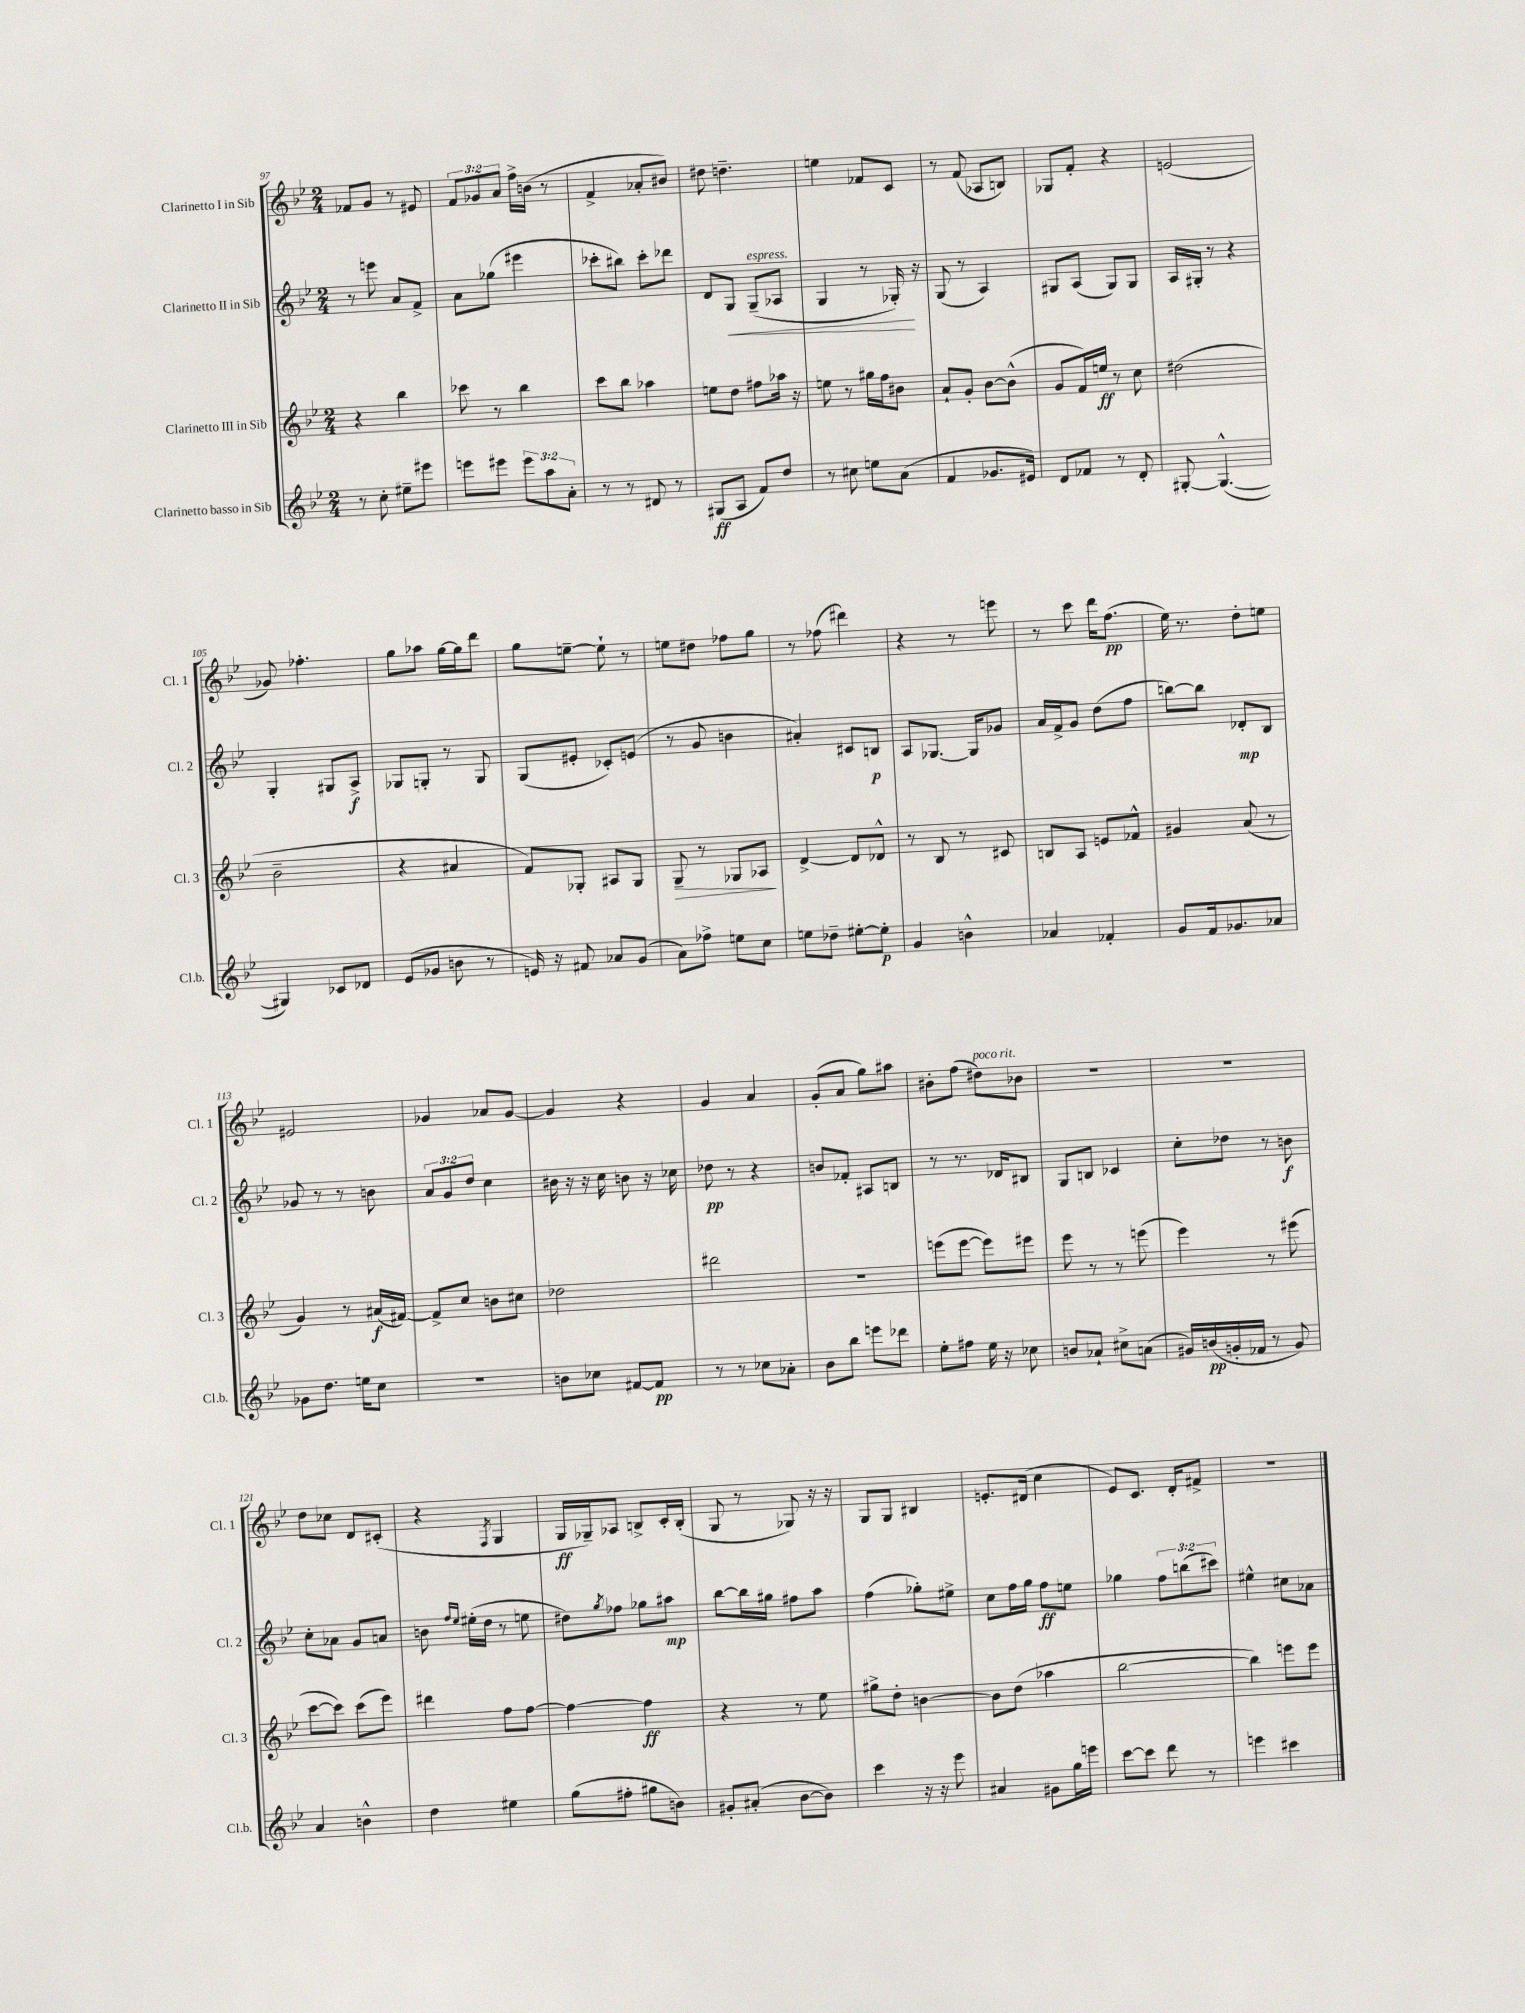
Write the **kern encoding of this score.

**kern	**dynam	**kern	**dynam	**kern	**dynam	**kern	**dynam
*part4	*part4	*part3	*part3	*part2	*part2	*part1	*part1
*staff4	*staff4	*staff3	*staff3	*staff2	*staff2	*staff1	*staff1
*I"Clarinetto basso in Sib	*	*I"Clarinetto III in Sib	*	*I"Clarinetto II in Sib	*	*I"Clarinetto I in Sib	*
*I'Cl.b.	*	*I'Cl. 3	*	*I'Cl. 2	*	*I'Cl. 1	*
*clefG2	*	*clefG2	*	*clefG2	*	*clefG2	*
*k[b-e-]	*	*k[b-e-]	*	*k[b-e-]	*	*k[b-e-]	*
*M2/4	*	*M2/4	*	*M2/4	*	*M2/4	*
=97	=97	=97	=97	=97	=97	=97	=97
8r	.	4r	.	8r	.	8f-X/L	.
8cc'\	.	.	.	8eeen\	.	8g/J	.
8ee#X~\L	.	4bb-\	.	8a/L	.	8r	.
8eee#X\J	.	.	.	8f^/J	.	8e#X/	.
=98	=98	=98	=98	=98	=98	=98	=98
8eeen\L	.	8ccc-X\	.	8a\L	.	12f/L	.
.	.	.	.	.	.	12g-X/	.
8eee#X\J	.	8r	.	(8gg-X\J	.	.	.
.	.	.	.	.	.	12a/J	.
12eee#\L	.	4bb-\	.	4eee#X\	.	16ff^\LL	.
.	.	.	.	.	.	(16bn\JJ	.
12aa\	.	.	.	.	.	.	.
.	.	.	.	.	.	8r	.
12a'\J	.	.	.	.	.	.	.
=99	=99	=99	=99	=99	=99	=99	=99
8r	.	8ccc\L	.	8ccc-X'\L	.	4f^/	.
8r	.	8bb-\J	.	8bb#X\J)	.	.	.
8d#X/	.	4aa-X\	.	8ccc-'\L	.	8a-X'/L	.
8r	.	.	.	8ddd-X\J	.	8b#X/J)	.
=100	=100	=100	=100	=100	=100	=100	=100
(8G#X/L	ff	8een\L	.	8d/L	.	8dd#X\	.
!	!	!	!	!	!LO:HP:b	!	!
8A/J	.	8dd\J	.	8G/J	<	4.ddn~\	.
!	!	!	!	!LO:TX:a:i:t=espress.	!	!	!
8f/L)	.	8ff#X\L	.	(8G~/L	.	.	.
8dd/J	.	16aa-X\Jk	.	8A-X/J	.	.	.
.	.	16r	.	.	.	.	.
=101	=101	=101	=101	=101	=101	=101	=101
8r	.	8een\	.	4G/	.	4een\	.
8cc#X\	.	8r	.	.	.	.	.
8een\L	.	16gg#X\LL	.	8r	.	8f-X/L	.
.	.	16ff\J	.	.	.	.	.
(8a\J	.	8b#X\J	.	16G-X'/)	.	8c/J	.
.	.	.	.	16r	[	.	.
=102	=102	=102	=102	=102	=102	=102	=102
4f/	.	8a`/L	.	(8G/	.	8r	.
.	.	8g'/J	.	8r	.	(8f/	.
8.g-X/L	.	[8b-\L	.	4A/)	.	8A-X/L	.
.	.	(8b-^^\J]	.	.	.	8Bn/J)	.
16e#X/Jk)	.	.	.	.	.	.	.
=103	=103	=103	=103	=103	=103	=103	=103
8d/L	.	8g/L	.	8G#X/L	.	8G-X/L	.
8f-X/J	.	16f/L)	.	(8A/J	.	8f'/J	.
.	.	16een/JJ	ff	.	.	.	.
8r	.	8r	.	8G#/L)	.	4r	.
8d'/	.	8cc\	.	8G#/J	.	.	.
=104	=104	=104	=104	=104	=104	=104	=104
[8G#X'/	.	(2dd#X\	.	16A/LL	.	(2en/	.
.	.	.	.	16G#X'/JJ	.	.	.
(4.G#^^/_	.	.	.	8r	.	.	.
.	.	.	.	4r	.	.	.
!!LO:LB:g=z
=105	=105	=105	=105	=105	=105	=105	=105
4G#X/])	.	2b-~\	.	4G'/	.	8g-X/)	.
.	.	.	.	.	.	4.ff-X'\	.
8c-X/L	.	.	.	8G#X/L	.	.	.
8d-X/J	.	.	.	8A^/J	f	.	.
=106	=106	=106	=106	=106	=106	=106	=106
(8e-/L	.	4r	.	8G-X/L	.	8gg\L	.
8g-X/J	.	.	.	8Gn'/J	.	8aa-X\J	.
8bn\	.	4a#X/	.	8r	.	[16gg\LL	.
.	.	.	.	.	.	16gg\J]	.
8r	.	.	.	8G/	.	8ddd\J	.
=107	=107	=107	=107	=107	=107	=107	=107
16en/)	.	8f/L)	.	(8G/L	.	8gg\L	.
16r	.	.	.	.	.	.	.
8f#X/	.	8G-X'/J	.	8e#X'/J	.	[8een~\J	.
8a-X/L	.	8A#X/L	.	8c-X'/L)	.	8ee`\]	.
(8g/J	.	8G-/J	.	(8en/J	.	8r	.
=108	=108	=108	=108	=108	=108	=108	=108
!	!	!	!LO:HP:b	!	!	!	!
8a\L)	.	8G~/	>	8r	.	8een\L	.
8ff-X^\J	.	8r	.	8g/	.	8dd#X\J	.
8een\L	.	8G-X/L	.	4bn\	.	8ff-X\L	.
8cc\J	.	8A-X/J	.	.	.	8gg\J	.
.	.	.	]	.	.	.	.
=109	=109	=109	=109	=109	=109	=109	=109
8een\L	.	[4d^/	.	4a#X'/)	.	8r	.
8dd-X~\J	.	.	.	.	.	(8ff-X\	.
[8ee#X'\L	.	8d/L]	.	8c#X/L	.	4ddd#X\)	.
8ee#'\J]	p	8d-X^^/J	.	8Bn/J	p	.	.
=110	=110	=110	=110	=110	=110	=110	=110
4g/	.	8r	.	8A/L	.	4r	.
.	.	8B-/	.	[8.G-X/J	.	.	.
4bn^^\	.	8r	.	.	.	8r	.
.	.	.	.	16G-/KL]	.	.	.
.	.	8c#X/	.	8g-X/J	.	8eeen\	.
=111	=111	=111	=111	=111	=111	=111	=111
4a-X/	.	8Bn/L	.	16a/LL	.	8r	.
.	.	.	.	16f^/J	.	.	.
.	.	8A/J	.	8g/J	.	8ccc\	.
4f-X'/	.	8en/L	.	(8dd\L	.	16ddd\KL	.
.	.	.	.	.	.	(8.ff\J	pp
.	.	8f-X^^/J	.	8ff\J	.	.	.
=112	=112	=112	=112	=112	=112	=112	=112
8g/L	.	4g#X/	.	[8bbn\L)	.	16ee-\)	.
.	.	.	.	.	.	8.r	.
16f/k	.	.	.	8bb\J]	.	.	.
8.g-X/	.	.	.	.	.	.	.
.	.	(8a/	.	8d-X'/L	mp	8dd'\L	.
8a-X/J	.	8r	.	8B-/J	.	8een\J	.
!!LO:LB:g=z
=113	=113	=113	=113	=113	=113	=113	=113
8g-X\L	.	4g/)	.	8g-X/	.	2e#X/	.
8.dd\J	.	.	.	8r	.	.	.
.	.	8r	.	8r	.	.	.
16een\KL	.	.	.	.	.	.	.
8cc\J	.	(16a#X/LL	f	8bn\	.	.	.
.	.	[16f#X/JJ)	.	.	.	.	.
=114	=114	=114	=114	=114	=114	=114	=114
2r	.	8f#^/L]	.	12a/L	.	4g-X/	.
.	.	.	.	12g/	.	.	.
.	.	8cc/J	.	.	.	.	.
.	.	.	.	12dd/J	.	.	.
.	.	8bn\L	.	4cc\	.	8a-X/L	.
.	.	8cc#X\J	.	.	.	[8g-/J	.
=115	=115	=115	=115	=115	=115	=115	=115
8bn\L	.	2dd-X\	.	16b#X\	.	4g-/]	.
.	.	.	.	16r	.	.	.
8cc-X\J	.	.	.	16r	.	.	.
.	.	.	.	16cc\	.	.	.
[8f#X/L	.	.	.	8bn\	.	4r	.
8f#/J]	pp	.	.	16r	.	.	.
.	.	.	.	16cc-X\	.	.	.
=116	=116	=116	=116	=116	=116	=116	=116
8r	.	2ddd#X\	.	8dd-X\	pp	4g/	.
8r	.	.	.	8r	.	.	.
8cc-X\L	.	.	.	4r	.	4a/	.
8a-X'\J	.	.	.	.	.	.	.
=117	=117	=117	=117	=117	=117	=117	=117
8b-\L	.	2r	.	8bn/L	.	(8g'/L	.
8bb-\J	.	.	.	8f-X'/J	.	8a/J	.
8eeen\L	.	.	.	8A#X/L	.	8gg\L)	.
8ddd-X\J	.	.	.	8Bn/J	.	8aa#X\J	.
=118	=118	=118	=118	=118	=118	=118	=118
8ee-'\L	.	(8eeen\L	.	8r	.	8b#X'\L	.
8ff#X\J	.	[8eee\J	.	8.r	.	(8ff\J	.
!	!	!	!	!	!	!LO:TX:a:i:t=poco rit.	!
16ee-\	.	8eee\L])	.	.	.	8dd#X\L)	.
16r	.	.	.	16d-X/KL	.	.	.
8cc-X\	.	8eee#X\J	.	8B#X/J	.	8b-X\J	.
=119	=119	=119	=119	=119	=119	=119	=119
8bn/L	.	8eee-\	.	8G/L	.	2r	.
8a-X`/J	.	8r	.	8Bn/J	.	.	.
8cc#X^\L	.	8r	.	4c-X/	.	.	.
(8an\J	.	(8eeen\	.	.	.	.	.
=120	=120	=120	=120	=120	=120	=120	=120
16g#X/LL)	.	4eee-\)	.	8cc'\L	.	2r	.
(16bn/	pp	.	.	.	.	.	.
16gn'/	.	.	.	8dd-X\J	.	.	.
16f-X/JJ	.	.	.	.	.	.	.
8r	.	8r	.	8r	.	.	.
8g/)	.	(8eee#X\	.	8bn\	f	.	.
!!LO:LB:g=z
=121	=121	=121	=121	=121	=121	=121	=121
4a/	.	[8ccc\L	.	8cc'\L	.	8dd\L	.
.	.	8ccc\J])	.	8a-X\J	.	8cc-X\J	.
4bn^^\	.	(8ccc\L	.	8g/L	.	8d/L	.
.	.	8eee-\J)	.	8an/J	.	(8c#X'/J	.
=122	=122	=122	=122	=122	=122	=122	=122
4dd\	.	4ddd#X\	.	8bn\	.	4r	.
.	.	.	.	16qqff/LL	.	.	.
.	.	.	.	16qqee-/JJ	.	.	.
.	.	.	.	(16ee#X'\LL	.	.	.
.	.	.	.	16dd\JJ	.	.	.
.	.	.	.	.	.	8qF/	.
4ee#X\	.	8ff\L	.	8r	.	4G/	.
.	.	[8ff\J	.	8een\	.	.	.
=123	=123	=123	=123	=123	=123	=123	=123
(8gg\L	.	4ff\_	.	8dd#X\L)	.	16G/LL	ff
.	.	.	.	.	.	16G-X~/J)	.
.	.	.	.	8qgg/	.	.	.
8ff#X'\J	.	.	.	8ff-X\J	.	8A-X/J	.
8gg#X\L	.	4ff\]	ff	8gg-X\L	.	8Bn^/L	.
8bn\J)	.	.	.	8aa#X\J	mp	16c'/L	.
.	.	.	.	.	.	(16B'/JJ	.
=124	=124	=124	=124	=124	=124	=124	=124
8g#X'/L	.	4r	.	[8bb-\L	.	8G/	.
(8a#X'/J	.	.	.	16bb-\L]	.	8r	.
.	.	.	.	16gg#X\JJ	.	.	.
[8b-\L	.	8r	.	8ff#X\L	.	8G-X/)	.
8b-\J])	.	8ee-\	.	8aa\J	.	16r	.
.	.	.	.	.	.	16r	.
=125	=125	=125	=125	=125	=125	=125	=125
4ccc\	.	8gg#X^\L	.	(4ff\	.	8G/L	.
.	.	8dd'\J	.	.	.	8G/J	.
16r	.	[4bn\	.	8gg-X'\L)	.	4B#X/	.
16r	.	.	.	.	.	.	.
8eee-\	.	.	.	8ee#X^\J	.	.	.
=126	=126	=126	=126	=126	=126	=126	=126
4a#X/	.	8b\L]	.	8cc\L	.	8.en'/L	.
.	.	(8dd\J	.	16ff\L	.	.	.
.	.	.	.	16gg\JJ	.	(16d#X/Jk	.
8g#X\L	.	4aa-X\	.	8ff\L	ff	4cc\	.
16gg\L	.	.	.	8een\J	.	.	.
16eeen\JJ	.	.	.	.	.	.	.
=127	=127	=127	=127	=127	=127	=127	=127
[8ccc\L	.	[2bb-\	.	4gg-X\	.	8e-/L)	.
8ccc\J]	.	.	.	.	.	8.c/J	.
8ddd\	.	.	.	12ff\L	.	.	.
.	.	.	.	.	.	16d'/KL	.
.	.	.	.	(12bbn\	.	.	.
8r	.	.	.	.	.	8f#X^/J	.
.	.	.	.	12ccc#X\J)	.	.	.
=128	=128	=128	=128	=128	=128	=128	=128
4eeen\	.	4bb-\])	.	4ee#X^^\	.	2r	.
4ccc#X\	.	8eeen\L	.	8cc#X\L	.	.	.
.	.	8eee\J	.	8a-X\J	.	.	.
==	==	==	==	==	==	==	==
*-	*-	*-	*-	*-	*-	*-	*-
